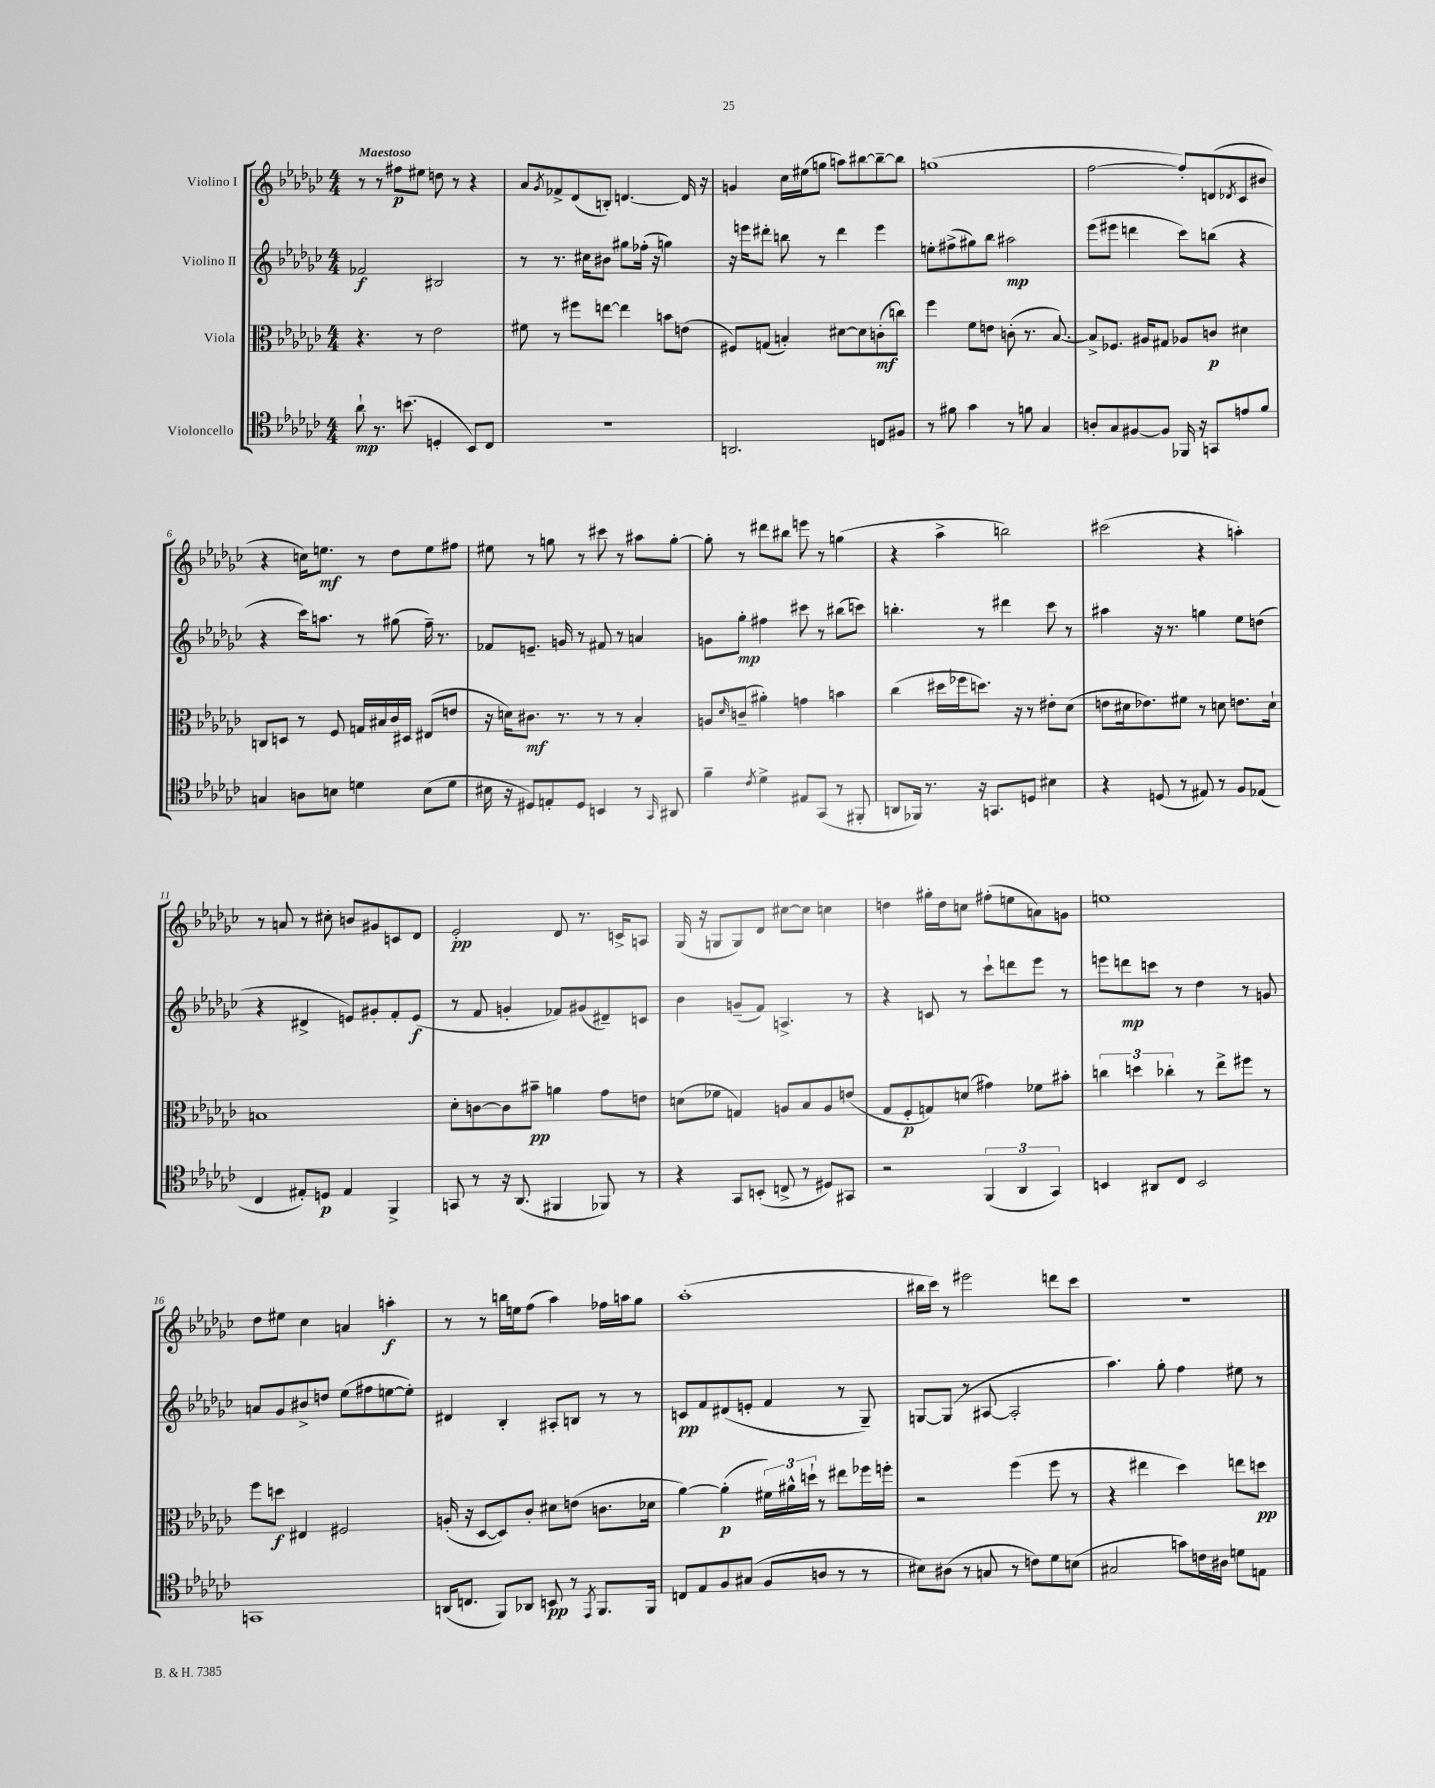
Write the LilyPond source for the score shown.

<<
\new StaffGroup <<
\new Staff = "s0" \with { instrumentName = "Violino I" } {
    \clef treble \key ges \major \numericTimeSignature \time 4/4 \tempo "Maestoso"
    r8 r8 fis''8\p eis''8 d''8 r8 r4 |
    aes'8 \acciaccatura { ges'8 } fes'8-> des'8( b8-.) d'4.~ d'16 r16 |
    g'4 ces''16 eis''16( g''8 a''8) bis''8~ bis''8~-- bis''8 |
    g''1( |
    f''2~ f''8-.) d'8( \acciaccatura { des'8 } ces'8 bis'8 |
    r4 c''16) e''8.\mf r8 des''8 e''8 fis''8 |
    eis''8 r8 g''8 r8 cis'''8 r8 ais''8 g''8~-. |
    g''8-. r8 dis'''8 bis''8 e'''8 r8 g''4( |
    r4 aes''4-> b''2) |
    cis'''2( r4 a''4-.) |
    r8 a'8 r8 cis''8-. b'8 gis'8 c'8 des'8 |
    ees'2-.\pp des'8 r8. c'16-> a8 |
    ges16( r16 g8 g8) des'8 cis''8~ cis''8 c''4 |
    d''4 gis''16-. d''16 c''8 fis''8-.( e''8 a'8) g'8 |
    e''1 |
    des''8 eis''8 ces''4 a'4 a''4-.\f |
    r8 r8 b''16 e''16 f''8( aes''4) fes''16 a''16 ges''8 |
    aes''1-.( |
    bis''16 ces'''16) r8 eis'''2 d'''8 ces'''8 |
    R1 \bar "|." |
}
\new Staff = "s1" \with { instrumentName = "Violino II" } {
    \clef treble \key ges \major \numericTimeSignature \time 4/4
    fes'2\f bis2 |
    r8 r8. cis''16 bis'8 gis''8 fes''16-.( r16 g''4) |
    r16 e'''16 dis'''8-. b''8 r8 dis'''4 e'''4 |
    e''8-. fis''8->( gis''8) bes''8 ais''2\mp |
    ees'''8( eis'''8 d'''4 ces'''8) b''8( r4 |
    r4 ces'''16) a''8. r8 gis''8( f''16--) r8. |
    fes'8 e'8.-- g'16 r8 fis'8 r8 a'4 |
    g'8 ges''8-.\mp fis''4 cis'''8 r8 bis''8( c'''8) |
    b''4.-. r8 dis'''4 ces'''8 r8 |
    ais''4 r16 r8. g''4 ees''8 d''8( |
    r4 dis'4-> e'8) gis'8-. f'8-. e'8\f( |
    r8 f'8 g'4-. fes'8) gis'8( dis'8--) c'8 |
    bes'4 g'8--( f'8) a4.-> r8 |
    r4 c'8 r8 ces'''8-! d'''8 ees'''8 r8 |
    e'''8 d'''8\mp c'''8 r8 des''4 r8 g'8 |
    a'8 ges'8 bis'8-> d''8 ees''8( fis''8 e''8~ e''8-.) |
    dis'4 bes4-. ais8-. b8 r8 r8 |
    c'8\pp f'8 dis'8( e'8-. f'4 r8 ges8--) |
    g8~ g8( r8 ais8~ ais2-. |
    aes''4.) ges''8-. f''4 eis''8 r8 \bar "|." |
}
\new Staff = "s2" \with { instrumentName = "Viola" } {
    \clef alto \key ges \major \numericTimeSignature \time 4/4
    r4. r8 ees'2 |
    fis'8 r8 fis''8 e''8~ e''4 b'8 e'8( |
    fis8) g8( b4-.) dis'8~ dis'8 c'8-.\mf( c''8) |
    f''4 f'8 e'8 c'8-.( r8. bes8.~) |
    bes8-> fes8. ais16 gis8 aes8 c'8\p dis'4 |
    c8 d8 r8 f8 g16 bis16 ces'16 dis16 eis8( e'8 |
    r16 d'16) cis'8.\mf r8. r8 r8 bes4-. |
    a8 \grace { des'16 } c'8--( ais'4-.) g'4 b'4 |
    ces''4( dis''16 fes''16 d''8.) r16 r8 eis'8-. des'8( |
    e'8 dis'16 ees'8.) fis'8 r8 d'8 e'8. d'16-! |
    b1 |
    des'8-. c'8~ c'8 bis'8--\pp a'4 ges'8 e'8 |
    d'8( fes'8 g4) a8 bes8 a8 e'8( |
    ges8 f8-.\p g8) d'8( gis'4) fes'8 bis'8-. |
    \tuplet 3/2 { c''4 d''4 ces''4-. } r8 ees''8-> fis''8 r8 |
    f''8 d''8\f eis4 fis2 |
    a16-.( r16 des8~ des8) ces'8-. dis'8 e'8( c'8. des'16 |
    aes'4~) aes'4-.\p( \tuplet 3/2 { fis'16) ais'16-^ d''16-! } r8 eis''8 fes''16 f''16-. |
    r2 f''4( f''8 r8 |
    r4 eis''4 des''4) e''8 d''8\pp \bar "|." |
}
\new Staff = "s3" \with { instrumentName = "Violoncello" } {
    \clef tenor \key ges \major \numericTimeSignature \time 4/4
    aes'8-!\mp r8. b'8.( d4-. bes,8) ces8 |
    R1 |
    a,2. c8 fis8 |
    r8 fis'8 ges'4 r8 f'8 ges4 |
    a8-. ges8 fis8~ fis8 fes,16 r16 g,8 e'8 f'8 |
    g4 a8 b8 d'4 b8( d'8 |
    bis16 r16 dis8) e8-. dis8 b,4 r8 \grace { ges,16 } ais,8 |
    f'4-- \acciaccatura { ces'8 } des'4-> eis8 ges,8( r8 fis,8-. |
    a,8 fes,16) r8. r16 g,8. d8 bis4 |
    r4 d8( r8 eis8) r8 f8 ees8( |
    ces4 eis8-.) d8\p eis4 f,4-> |
    g,8 r8 r16 aes,8.( fis,4 fes,8) r8 |
    r4 ges,8 b,8-.( c8-> r8 dis8) gis,8 |
    r2 \tuplet 3/2 { f,4( aes,4 ges,4) } |
    b,4 ais,8 ces8 b,2 |
    g,1 |
    a,16( c8. f,8) aes,8 b,8\pp r8 \acciaccatura { ees,8 } f,8. f,16 |
    c8 ees8 f8 gis8( f8 a8 r8 r8 |
    bis8) ais8( r8 g8 r8 c'8) des'8 b8( |
    gis2 g'8) c'16 ais16 d'8 e8 \bar "|." |
}
>>
>>
